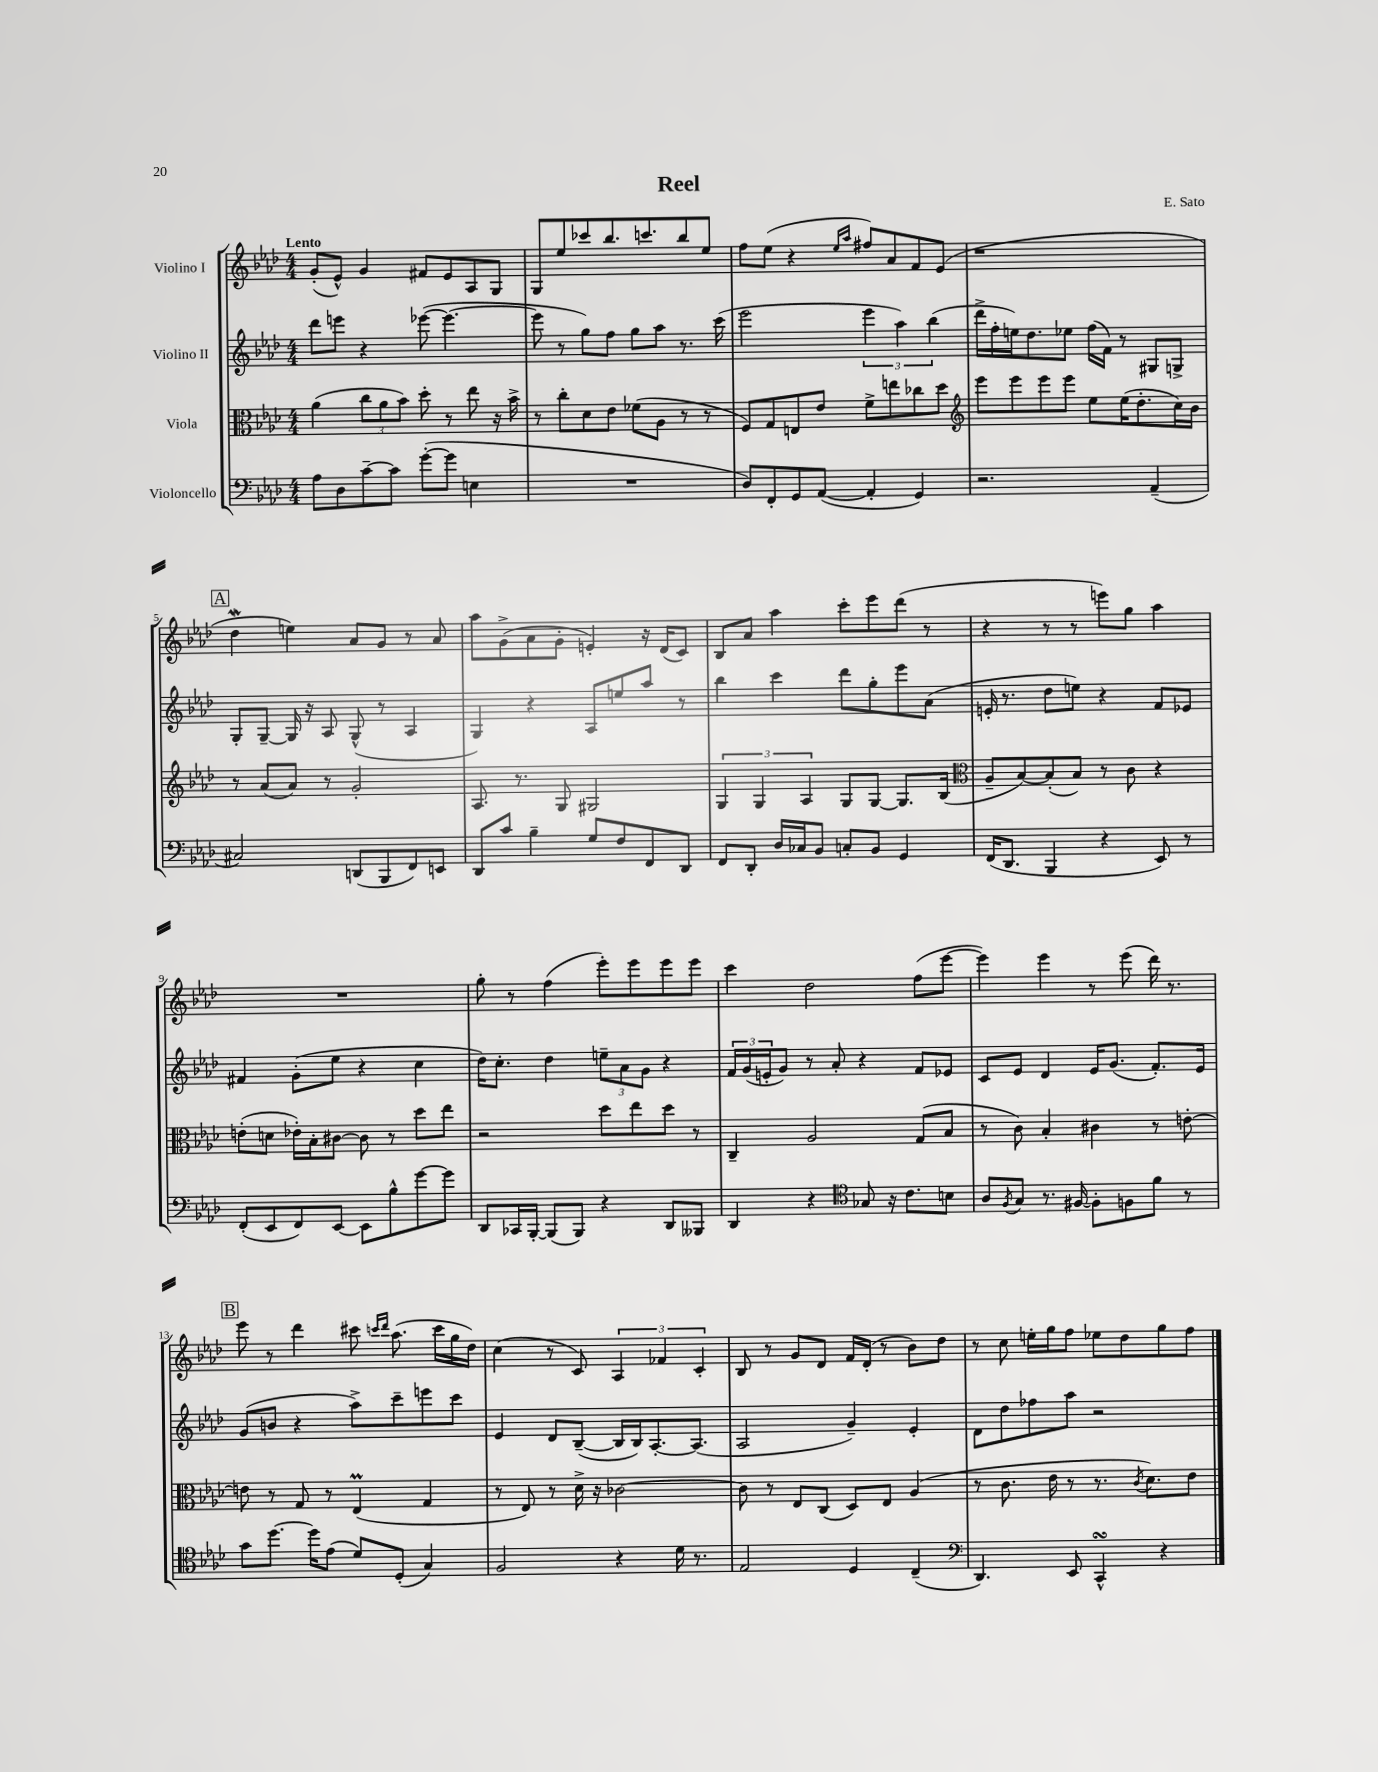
\header { title = "Reel" composer = "E. Sato" }
<<
\new StaffGroup <<
\new Staff = "s0" \with { instrumentName = "Violino I" } {
    \clef treble \key aes \major \numericTimeSignature \time 4/4 \tempo "Lento"
    g'8-.( ees'8-^) g'4 fis'8 ees'8 aes8 g8 |
    g8 ees''8 ces'''8 bes''8. c'''8. bes''8 ees''8 |
    f''8 ees''8( r4 \grace { ees''16 aes''16 } fis''8) aes'8 f'8 ees'8( |
    r1 |
    \mark \markup { \box "A" } des''4\mordent e''4) aes'8 g'8 r8 aes'8 |
    aes''8 g'8->( aes'8 g'8-. e'4-.) r16 des'16( c'8) |
    bes8 aes'8 aes''4 c'''8-. ees'''8 des'''8( r8 |
    r4 r8 r8 e'''8) g''8 aes''4 |
    R1 |
    g''8-. r8 f''4( ees'''8-.) ees'''8 ees'''8 ees'''8 |
    c'''4 des''2 f''8( ees'''8~ |
    ees'''4) ees'''4 r8 ees'''8( des'''16) r8. |
    \mark \markup { \box "B" } ees'''8 r8 des'''4 cis'''8 \grace { c'''16 des'''16 } aes''8.( c'''16 g''16 des''16) |
    c''4( r8 c'8) \tuplet 3/2 { aes4 fes'4 c'4-. } |
    bes8 r8 g'8 des'8 f'16 des'16-.( r8 bes'8) des''8 |
    r8 c''8 e''16-. g''16 f''8 ees''8 des''8 g''8 f''8 \bar "|." |
}
\new Staff = "s1" \with { instrumentName = "Violino II" } {
    \clef treble \key aes \major \numericTimeSignature \time 4/4
    des'''8 e'''8 r4 ees'''8~( ees'''4.~ |
    ees'''8 r8 g''8) f''8 g''8 aes''8 r8. c'''16( |
    ees'''2 \tuplet 3/2 { ees'''4 aes''4) bes''4( } |
    des'''16-> f''16-. e''16) des''8. ees''8 f''16( f'16) r8 gis8 g8-> |
    \mark \markup { \box "A" } g8-. g8~-- g16 r16 aes8 g8-^( r8 aes4 |
    g4) r4 aes8 e''8 aes''8 r8 |
    bes''4 c'''4 des'''8 g''8-. ees'''8 aes'8( |
    e'16-. r8. des''8 e''8) r4 f'8 ees'8 |
    fis'4 g'8-.( ees''8 r4 c''4 |
    des''16) c''8.-. des''4 \tuplet 3/2 { e''8-- aes'8 g'8 } r4 |
    \tuplet 3/2 { f'16 g'16( e'16-. } g'8) r8 aes'8-. r4 f'8 ees'8 |
    c'8 ees'8 des'4 ees'16 g'8.( f'8.-.) ees'16 |
    \mark \markup { \box "B" } g'8( b'8 r4 aes''8->) c'''8-- e'''8 c'''8 |
    ees'4 des'8 bes8~--( bes16 bes16) aes8.~-. aes8.( |
    aes2 g'4--) ees'4-. |
    des'8 des''8 fes''8 aes''8 r2 \bar "|." |
}
\new Staff = "s2" \with { instrumentName = "Viola" } {
    \clef alto \key aes \major \numericTimeSignature \time 4/4
    aes'4( \tuplet 3/2 { c''8 aes'8 bes'8) } des''8-. r8 ees''8 r16 bes'16-> |
    r8 c''8-. des'8 ees'8 fes'8( aes8 r8 r8 |
    f8) g8 e8 ees'8 f'8-> e''8 ces''8 des''8 |
    \clef treble ees'''8 ees'''8 ees'''8 ees'''8 ees''8 ees''16( des''8.-. c''16) bes'16 |
    \mark \markup { \box "A" } r8 aes'8( aes'8) r8 g'2-. |
    aes8. r8. g8 gis2 |
    \tuplet 3/2 { g4 g4 aes4 } g8 g8~ g8. bes16( |
    \clef alto aes8-- bes8~) bes8-.( bes8) r8 c'8 r4 |
    e'8-.( d'8 ees'16-.) bes16-. cis'8~ cis'8 r8 des''8 ees''8 |
    r2 des''8 ees''8 des''8 r8 |
    c4-- aes2 g8( bes8 |
    r8 c'8) bes4-. cis'4 r8 e'8~-. |
    \mark \markup { \box "B" } e'8 r8 g8 r8 ees4\prall( g4 |
    r8 ees8) r8 des'16-> r16 ces'2~ |
    ces'8 r8 ees8 c8( des8) ees8 aes4( |
    r8 c'8. ees'16 r8 r8. \acciaccatura { c'8 } des'8.) ees'8 \bar "|." |
}
\new Staff = "s3" \with { instrumentName = "Violoncello" } {
    \clef bass \key aes \major \numericTimeSignature \time 4/4
    aes8 des8 c'8~-- c'8 g'8~-.( g'8 e4 |
    R1 |
    des8) f,8-. g,8 aes,8~( aes,4-. g,4) |
    r2. aes,4--( |
    \mark \markup { \box "A" } cis2) d,8( bes,,8 f,8) e,8 |
    des,8 c'8 bes4-- g8 f8 f,8 des,8 |
    f,8 des,8-. des16 ces16 bes,8 c8-. bes,8 g,4 |
    f,16( des,8. bes,,4 r4 ees,8) r8 |
    f,8-.( ees,8 f,8) ees,8~ ees,8 bes8-^ g'8~ g'8 |
    des,8 ces,16 bes,,16~-. bes,,8( bes,,8) r4 des,8 beses,,8 |
    des,4 r4 \clef tenor ges8 r16 c'8. b8 |
    aes8 \acciaccatura { f8 } g8 r8. fis16~ fis8-. f8 f'8 r8 |
    \mark \markup { \box "B" } g'8 des''8.~ des''16 ees'8( des'8) des8-.( g4) |
    f2 r4 des'16 r8. |
    ees2 des4 c4--( |
    \clef bass des,4.) ees,8 c,4-^\turn r4 \bar "|." |
}
>>
>>
